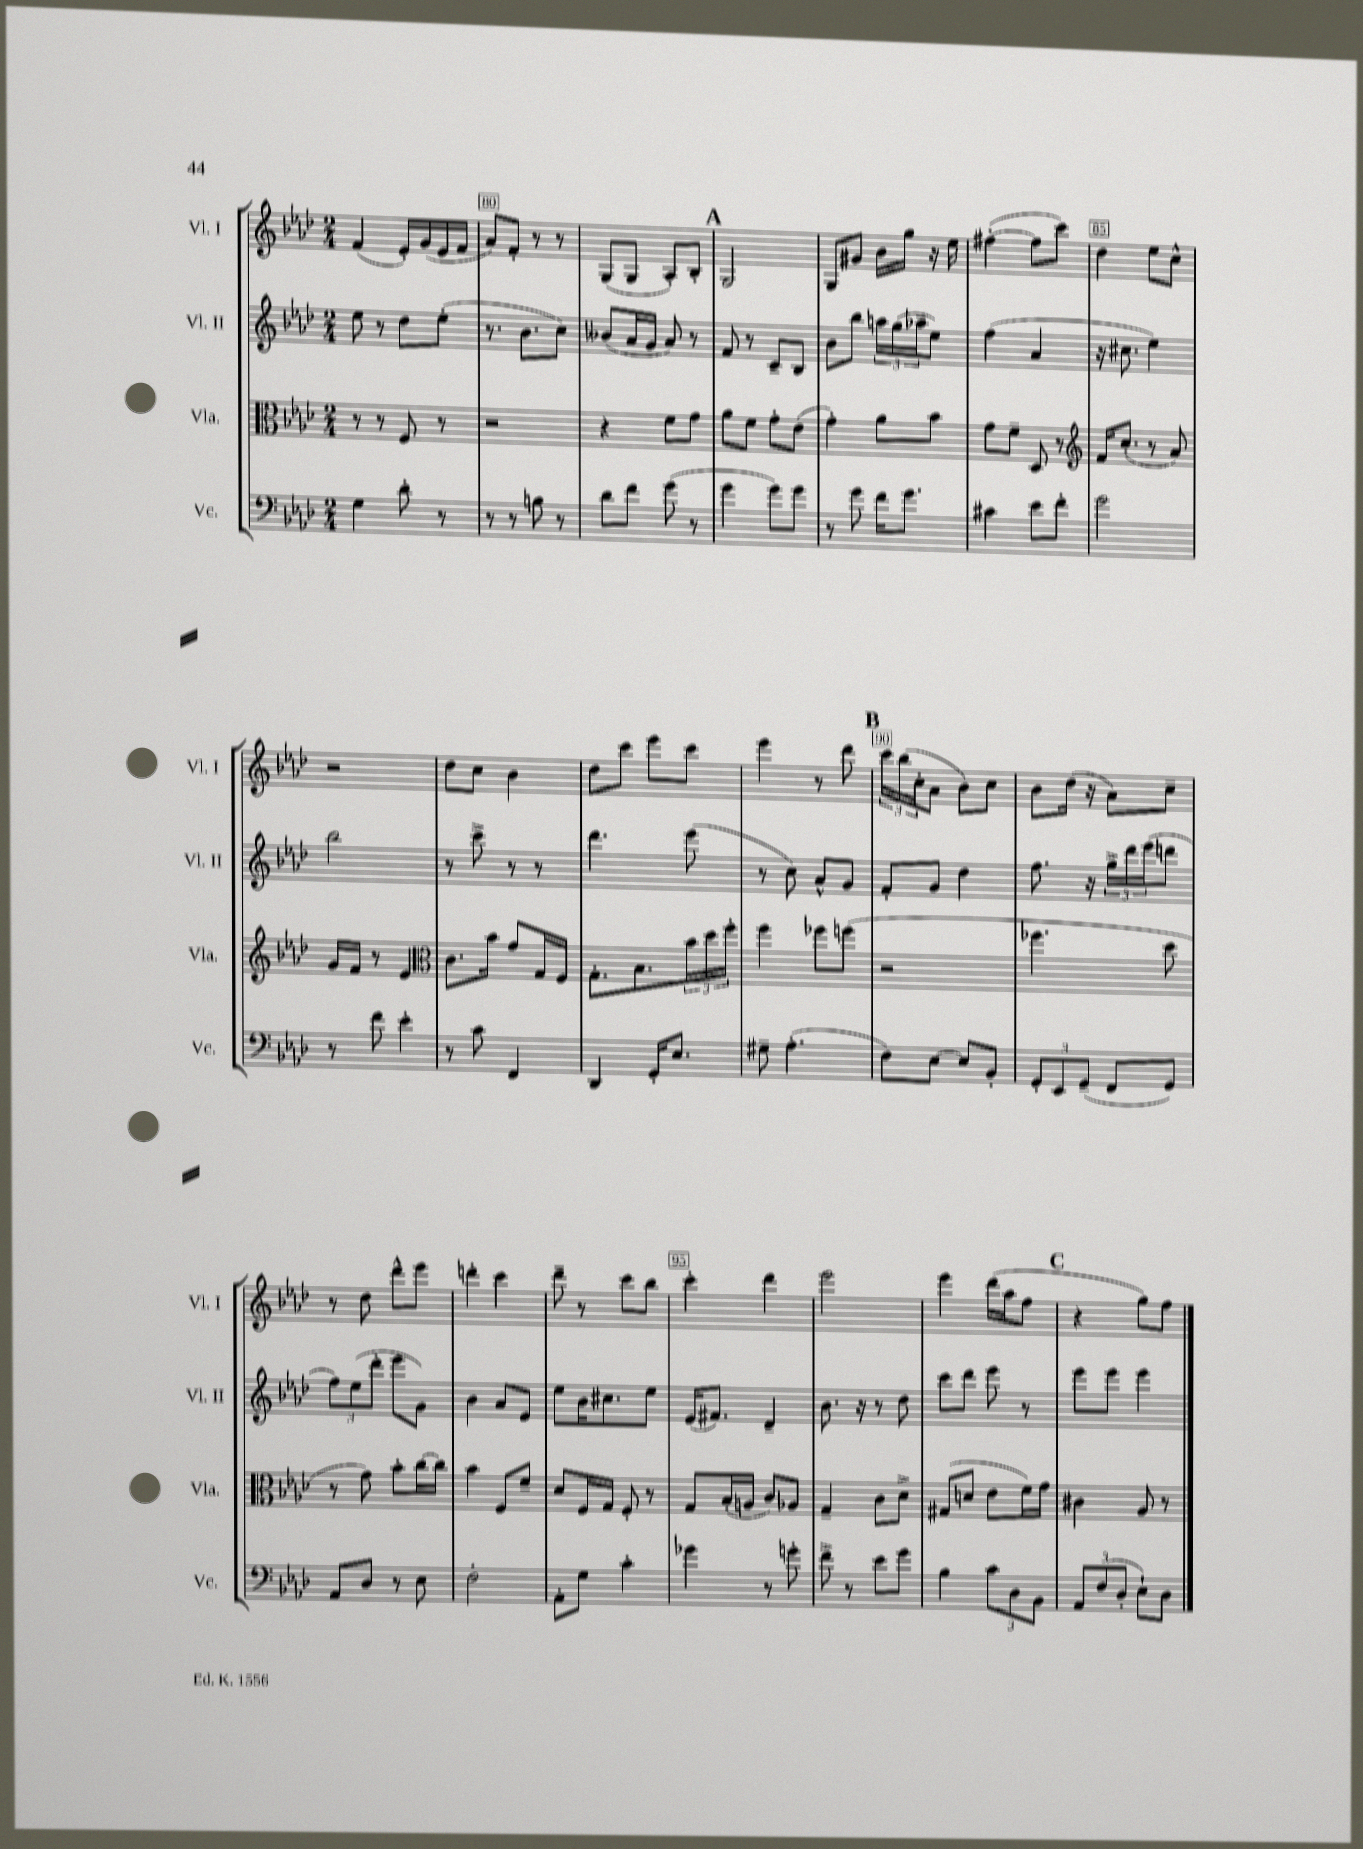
<<
\new StaffGroup <<
\new Staff = "s0" \with { instrumentName = "Vl. I" shortInstrumentName = "Vl. I" } {
    \clef treble \key aes \major \numericTimeSignature \time 2/4
    f'4( ees'16-.) g'16( ees'16 f'16 |
    aes'8) f'8-. r8 r8 |
    g8( g8 aes8-.) bes8-. |
    \mark \markup { \bold "A" } g2 |
    g8 gis'8 bes'16 g''16 r16 ees''16 |
    fis''4~-.( fis''8 c'''8) |
    des''4 ees''8 c''8-^ |
    r2 |
    des''8 c''8 bes'4 |
    des''8 c'''8 ees'''8 c'''8 |
    ees'''4 r8 des'''8 |
    \mark \markup { \bold "B" } \tuplet 3/2 { c'''16 bes''16( c''16-. } aes'8 bes'8) c''8 |
    bes'8 des''16( r16 aes'8) c''8-- |
    r8 des''8 des'''8-^ ees'''8 |
    d'''4-. c'''4 |
    des'''8-- r8 c'''8 bes''8 |
    c'''4-. des'''4 |
    ees'''2 |
    ees'''4 des'''16( aes''16 f''8 |
    \mark \markup { \bold "C" } r4 g''8) f''8 \bar "|." |
}
\new Staff = "s1" \with { instrumentName = "Vl. II" shortInstrumentName = "Vl. II" } {
    \clef treble \key aes \major \numericTimeSignature \time 2/4
    ees''8 r8 des''8 ees''8-.( |
    r8. bes'8. c''8) |
    beses'8( aes'16 g'16 aes'8) r8 |
    \mark \markup { \bold "A" } f'8 r8 c'8-- bes8 |
    bes'8 bes''8 \tuplet 3/2 { a''16 g''16( aes''16-- } ees''8) |
    f''4( aes'4 |
    r16 cis''8. ees''4) |
    bes''2 |
    r8 c'''8-> r8 r8 |
    des'''4. ees'''8( |
    r8 c''8) aes'8-^ g'8 |
    \mark \markup { \bold "B" } f'8-. g'8 des''4 |
    f''8. r16 \tuplet 3/2 { g''16-> des'''16 ees'''16( } d'''8 |
    \tuplet 3/2 { f''8) ees''8( des'''8-. } ees'''8 g'8) |
    bes'4 aes'8 ees'8 |
    ees''8 bes'16 cis''8. ees''8 |
    ees'16( fis'8.) des'4-- |
    bes'8. r16 r8 des''8 |
    c'''8 des'''8 ees'''8 r8 |
    \mark \markup { \bold "C" } ees'''8 ees'''8 ees'''4 \bar "|." |
}
\new Staff = "s2" \with { instrumentName = "Vla." shortInstrumentName = "Vla." } {
    \clef alto \key aes \major \numericTimeSignature \time 2/4
    r8 r8 f8 r8 |
    r2 |
    r4 f'8 g'8 |
    \mark \markup { \bold "A" } aes'8 f'8 g'8-. ees'8( |
    g'4-.) aes'8 bes'8 |
    g'8 f'8-- des8 r8 |
    \clef treble f'16 c''8.-.( r8 aes'8) |
    g'16 f'16 r8 ees'4 |
    \clef alto c'8. bes'16 g'8 g16 f16 |
    g8.-. bes8. \tuplet 3/2 { bes'16 des''16 f''16-. } |
    f''4 fes''8 f''8( |
    \mark \markup { \bold "B" } r2 |
    fes''4. des''8 |
    r8 g'8) bes'8-. c''16~ c''16 |
    bes'4 f8 f'8-- |
    des'8 f16 g16 f8-. r8 |
    g8 bes16-.( a16 c'8) aes8 |
    g4-- c'8 des'8-> |
    gis8( d'8 ees'8 f'16) g'16 |
    \mark \markup { \bold "C" } cis'4 aes8 r8 \bar "|." |
}
\new Staff = "s3" \with { instrumentName = "Vc." shortInstrumentName = "Vc." } {
    \clef bass \key aes \major \numericTimeSignature \time 2/4
    g4 des'8-. r8 |
    r8 r8 b8 r8 |
    des'8 f'8 g'8( r8 |
    \mark \markup { \bold "A" } g'4 g'8) g'8 |
    r8 g'8 f'16 g'8. |
    cis'4 ees'8 f'8-. |
    g'2 |
    r8 f'8 ees'4-. |
    r8 c'8 f,4 |
    des,4 g,16-. ees8. |
    gis8-- aes4.-.( |
    \mark \markup { \bold "B" } f8) ees8~ ees8 bes,8-. |
    \tuplet 3/2 { g,8-. ees,8 g,8--( } f,8 g,8) |
    aes,8 des8 r8 ees8 |
    f2-. |
    aes,8-. g8 c'4-. |
    ges'4 r8 g'8-. |
    f'8-> r8 ees'8 g'8 |
    bes4 \tuplet 3/2 { c'8 des8 bes,8 } |
    \mark \markup { \bold "C" } \tuplet 3/2 { aes,8 f8( des8-. } ees8-!) des8 \bar "|." |
}
>>
>>
\layout { \context { \Score currentBarNumber = #79 \override BarNumber.break-visibility = ##(#f #t #t) barNumberVisibility = #(every-nth-bar-number-visible 5) \override BarNumber.stencil = #(make-stencil-boxer 0.1 0.3 ly:text-interface::print) } }
